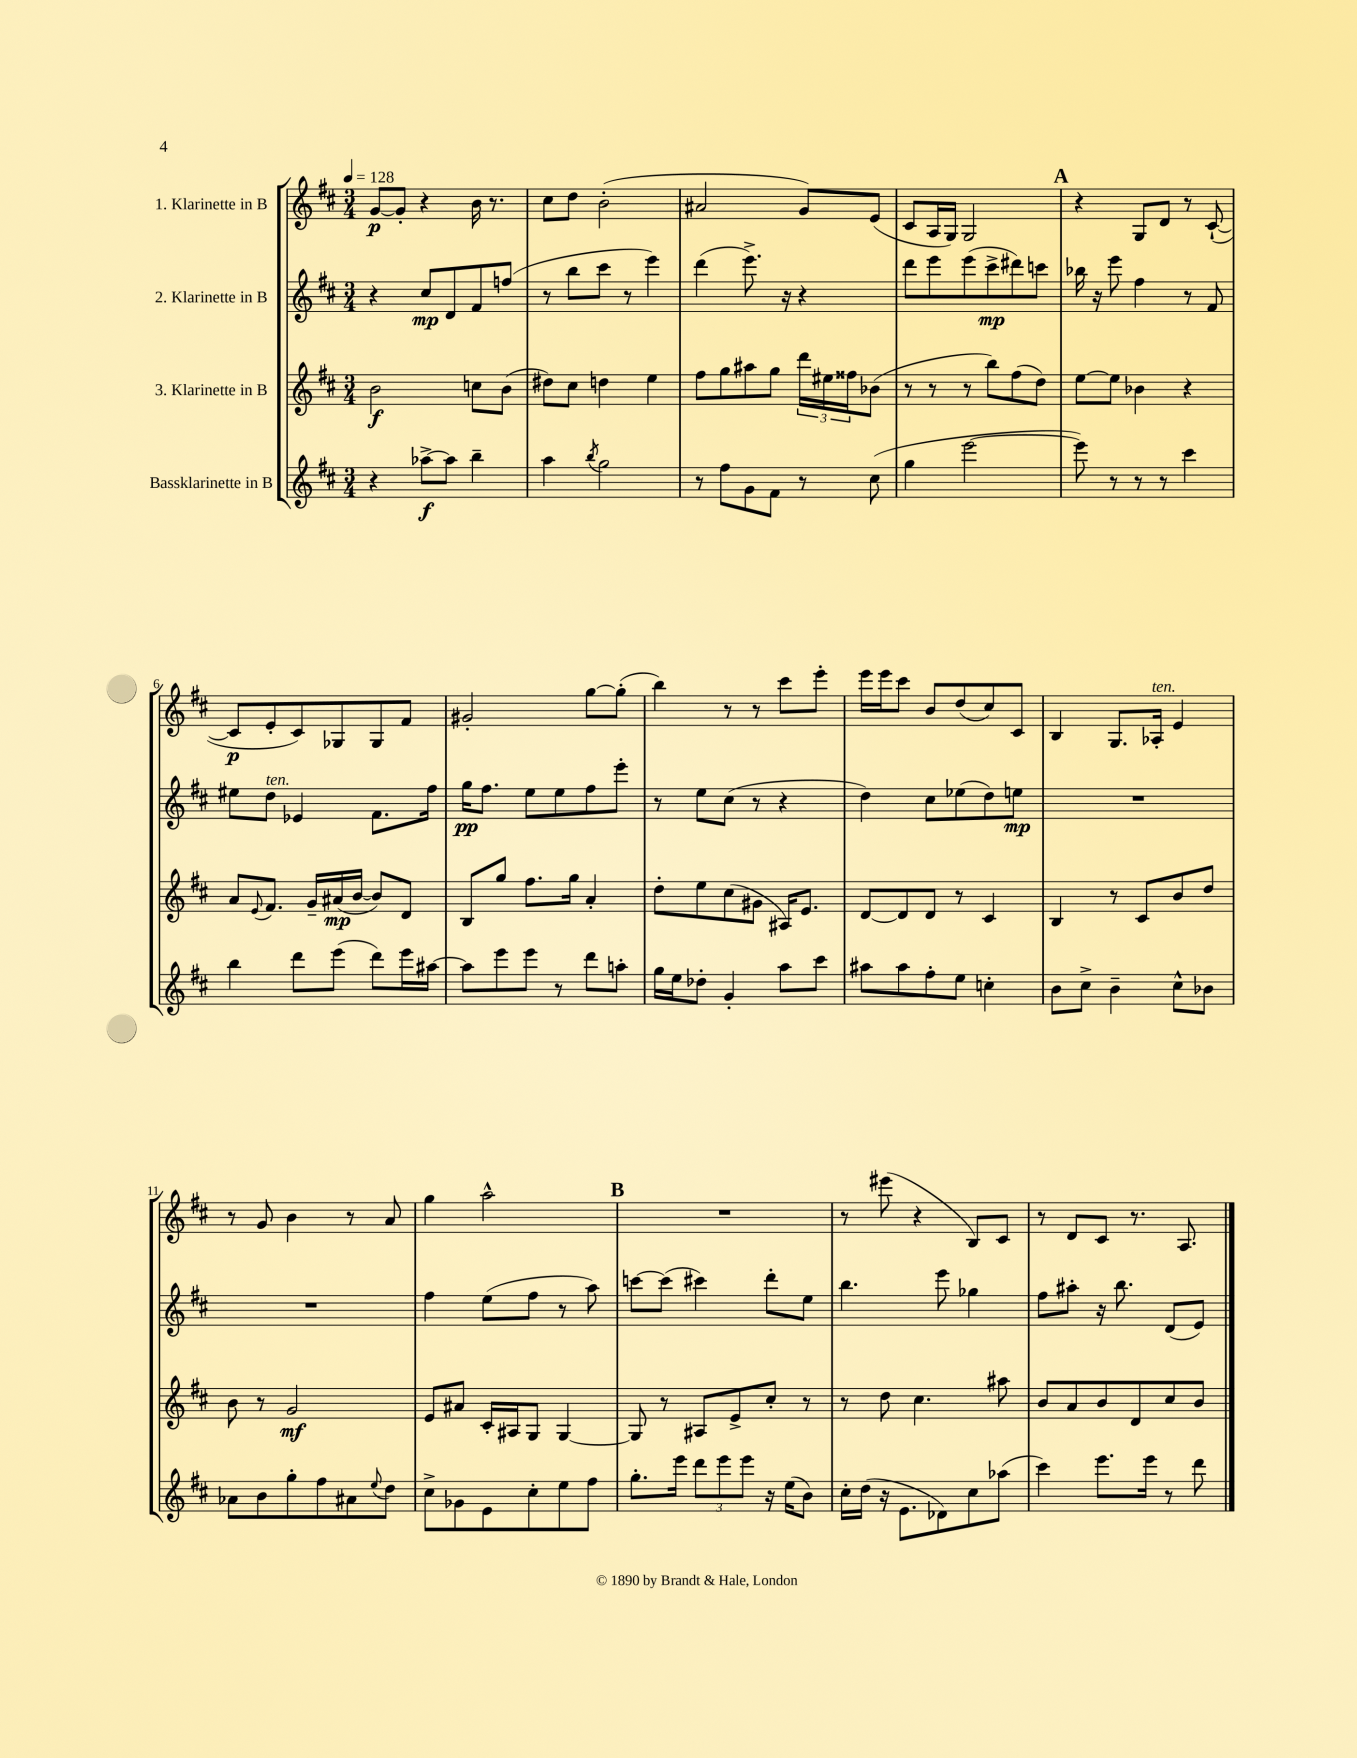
<<
\new StaffGroup <<
\new Staff = "s0" \with { instrumentName = "1. Klarinette in B" } {
    \clef treble \key d \major \numericTimeSignature \time 3/4 \tempo 4 = 128
    g'8~\p g'8-. r4 b'16 r8. |
    cis''8 d''8 b'2-.( |
    ais'2 g'8) e'8( |
    cis'8 a16 g16) g2 |
    \mark \markup { \bold "A" } r4 g8 d'8 r8 cis'8~-!( |
    cis'8\p e'8-. cis'8) ges8 ges8 fis'8 |
    gis'2-. g''8~ g''8-.( |
    b''4) r8 r8 cis'''8 e'''8-. |
    e'''16 e'''16 cis'''8 b'8 d''8( cis''8) cis'8 |
    b4 g8. aes16-.^\markup { \italic "ten." } e'4 |
    r8 g'8 b'4 r8 a'8 |
    g''4 a''2-^ |
    \mark \markup { \bold "B" } R2. |
    r8 eis'''8( r4 b8) cis'8 |
    r8 d'8 cis'8 r8. a8. \bar "|." |
}
\new Staff = "s1" \with { instrumentName = "2. Klarinette in B" } {
    \clef treble \key d \major \numericTimeSignature \time 3/4
    r4 cis''8\mp d'8 fis'8 f''8( |
    r8 b''8 cis'''8 r8 e'''4) |
    d'''4( e'''8.->) r16 r4 |
    d'''8 e'''8 e'''8( cis'''8->\mp dis'''8) c'''8 |
    \mark \markup { \bold "A" } bes''16 r16 e'''8 fis''4 r8 fis'8 |
    eis''8 d''8^\markup { \italic "ten." } ees'4 fis'8. fis''16 |
    g''16\pp fis''8. e''8 e''8 fis''8 e'''8-. |
    r8 e''8 cis''8( r8 r4 |
    d''4) cis''8 ees''8( d''8) e''8\mp |
    R2. |
    R2. |
    fis''4 e''8( fis''8 r8 a''8) |
    \mark \markup { \bold "B" } c'''8~ c'''8( cis'''4) d'''8-. e''8 |
    b''4. e'''8 ges''4 |
    fis''8 ais''8-. r16 b''8. d'8( e'8) \bar "|." |
}
\new Staff = "s2" \with { instrumentName = "3. Klarinette in B" } {
    \clef treble \key d \major \numericTimeSignature \time 3/4
    b'2\f c''8 b'8( |
    dis''8) cis''8 d''4 e''4 |
    fis''8 g''8 ais''8 g''8 \tuplet 3/2 { d'''16 eis''16 fisis''16 } bes'8( |
    r8 r8 r8 b''8) fis''8( d''8) |
    \mark \markup { \bold "A" } e''8~ e''8 bes'4 r4 |
    a'8 \appoggiatura { e'8 } fis'8. g'16-- ais'16\mp( b'16~ b'8) d'8 |
    b8 g''8 fis''8. g''16 a'4-. |
    d''8-. e''8 cis''8( gis'8 ais16) e'8. |
    d'8~ d'8 d'8 r8 cis'4 |
    b4 r8 cis'8 b'8 d''8 |
    b'8 r8 g'2\mf |
    e'8 ais'8 cis'16-. ais16 g8 g4~ |
    \mark \markup { \bold "B" } g8 r8 ais8 e'8-> cis''8-. r8 |
    r8 d''8 cis''4. ais''8 |
    b'8 a'8 b'8 d'8 cis''8 b'8 \bar "|." |
}
\new Staff = "s3" \with { instrumentName = "Bassklarinette in B" } {
    \clef treble \key d \major \numericTimeSignature \time 3/4
    r4 aes''8~->\f aes''8 b''4-- |
    a''4 \acciaccatura { b''8 } g''2 |
    r8 fis''8 g'8 fis'8 r8 cis''8( |
    g''4 e'''2~ |
    \mark \markup { \bold "A" } e'''8) r8 r8 r8 cis'''4 |
    b''4 d'''8 e'''8( d'''8) e'''16 ais''16~ |
    ais''8 e'''8 e'''8 r8 d'''8 a''8-. |
    g''16 e''16 des''8-. g'4-. a''8 cis'''8 |
    ais''8 ais''8 fis''8-. e''8 c''4-. |
    b'8 cis''8-> b'4-- cis''8-^ bes'8 |
    aes'8 b'8 g''8-. fis''8 ais'8 \appoggiatura { e''8 } d''8 |
    cis''8-> ges'8 e'8 cis''8-. e''8 fis''8 |
    \mark \markup { \bold "B" } g''8.-. e'''16 \tuplet 3/2 { d'''8 e'''8 e'''8 } r16 e''16( b'8) |
    cis''16-. d''16( r16 e'8. des'8) cis''8 aes''8( |
    cis'''4) e'''8. e'''16 r8 d'''8 \bar "|." |
}
>>
>>
